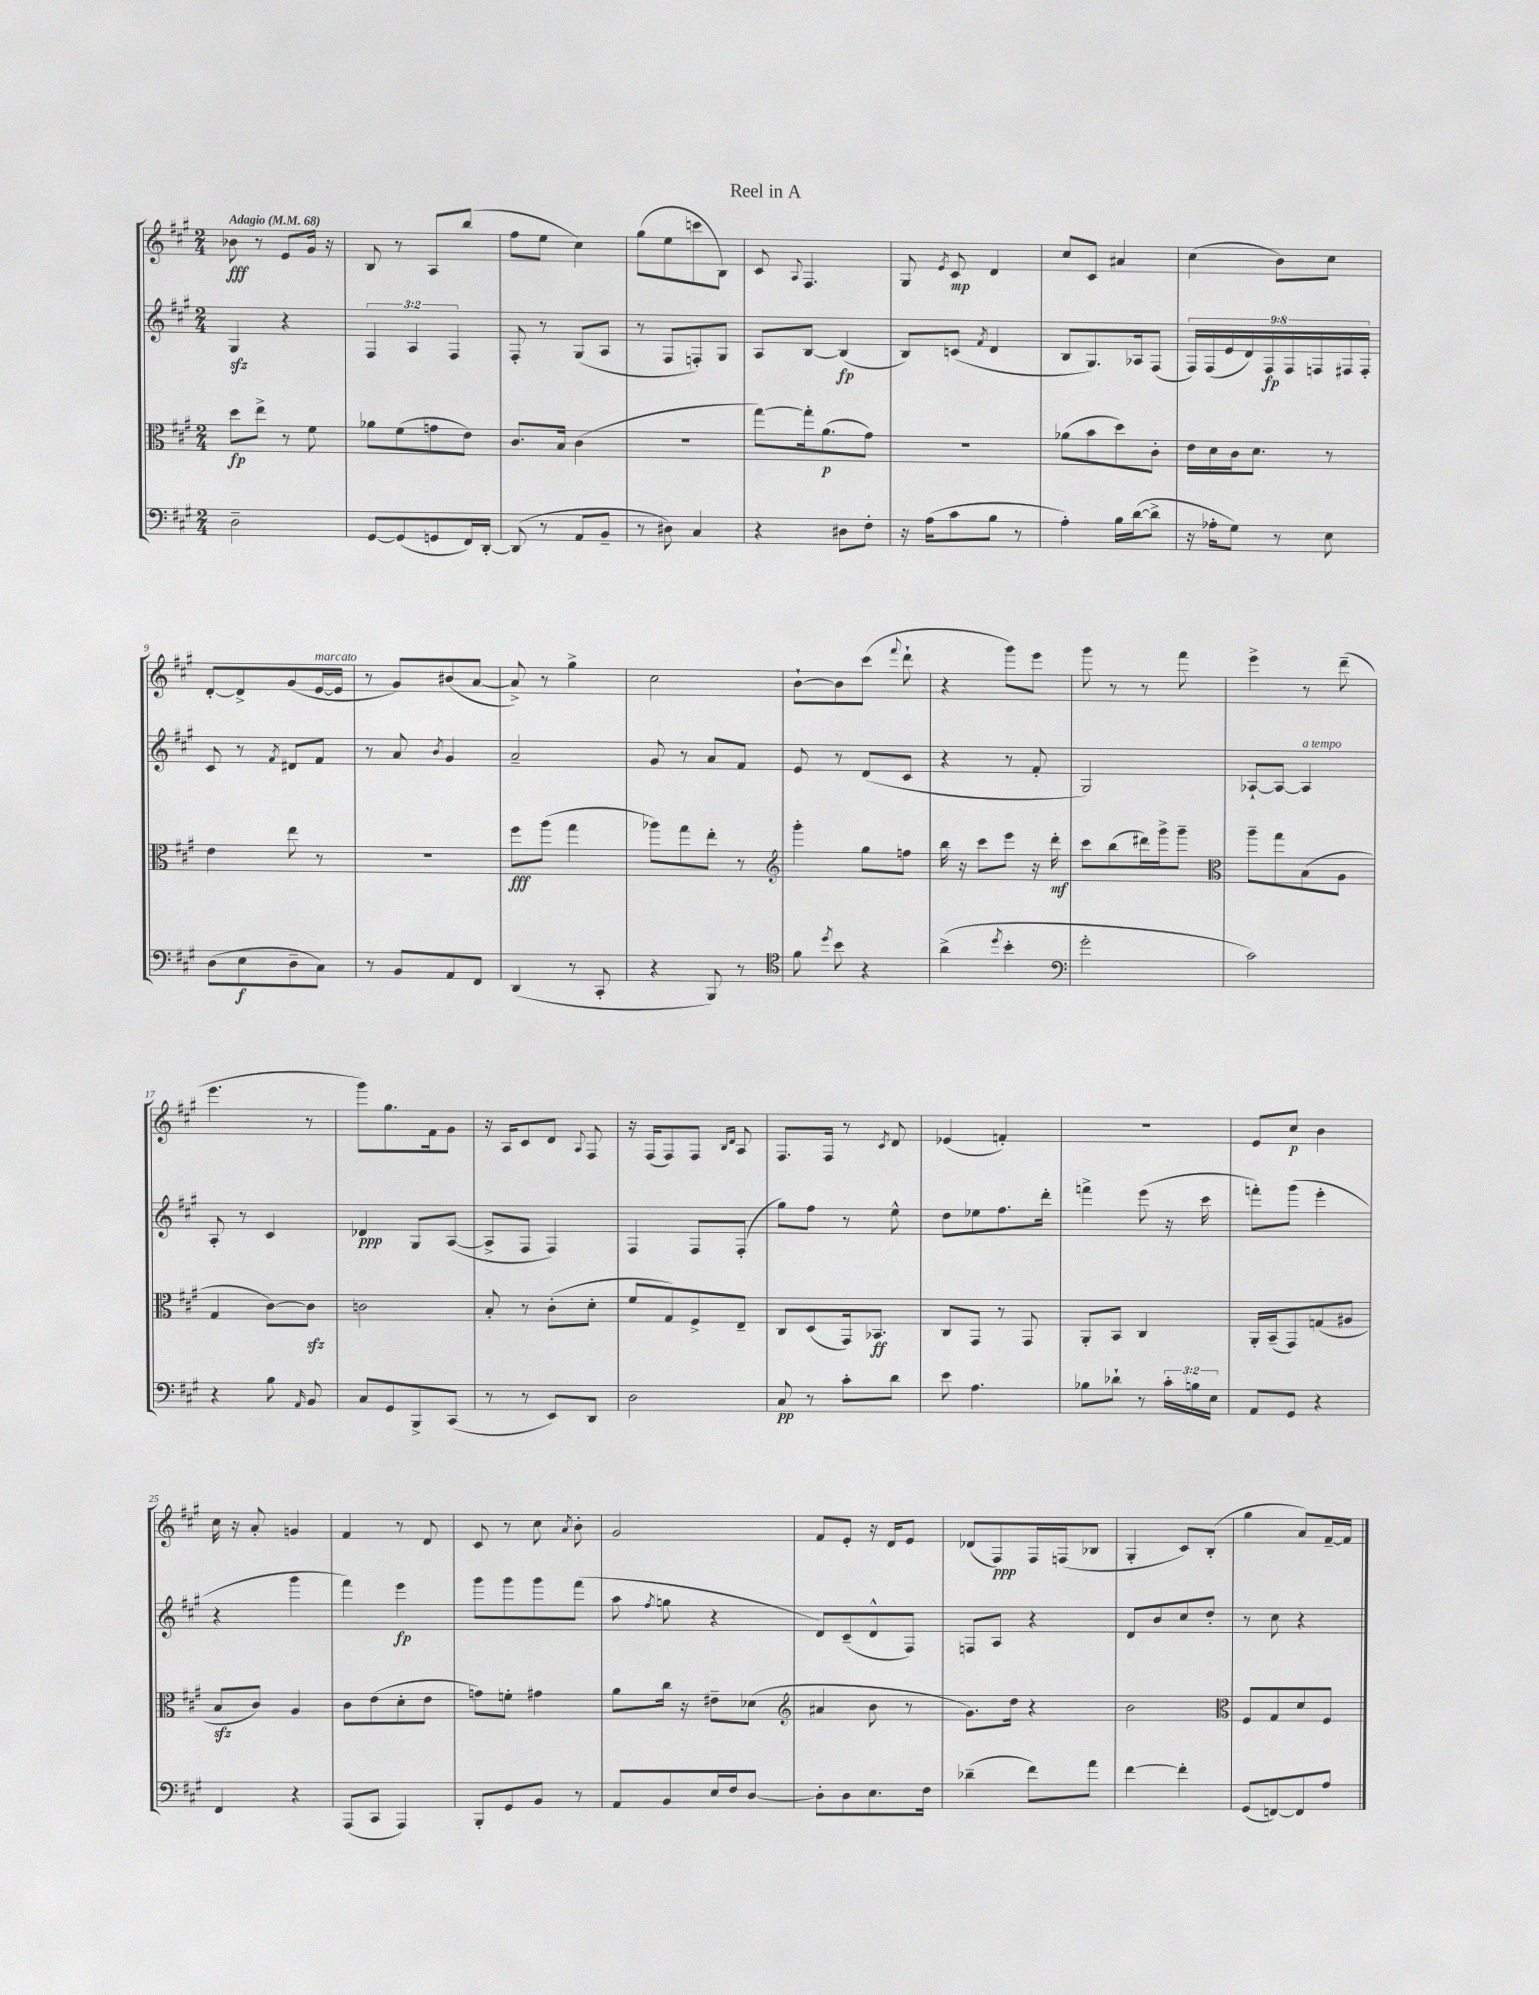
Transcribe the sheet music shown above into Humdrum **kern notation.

**kern	**dynam	**kern	**dynam	**kern	**dynam	**kern	**dynam
*part4	*part4	*part3	*part3	*part2	*part2	*part1	*part1
*staff4	*staff4	*staff3	*staff3	*staff2	*staff2	*staff1	*staff1
*clefF4	*	*clefC3	*	*clefG2	*	*clefG2	*
*k[f#c#g#]	*	*k[f#c#g#]	*	*k[f#c#g#]	*	*k[f#c#g#]	*
*M2/4	*	*M2/4	*	*M2/4	*	*M2/4	*
*MM68	*	*MM68	*	*MM68	*	*MM68	*
=1	=1	=1	=1	=1	=1	=1	=1
!	!	!	!	!	!	!LO:TX:a:B:t=Adagio	!
2D~\	.	8dd\L	fp	4G#zz/	.	8b-X\	fff
.	.	8ee^\J	.	.	.	8r	.
.	.	8r	.	4r	.	8e/L	.
.	.	8f#\	.	.	.	16g#/Jk	.
.	.	.	.	.	.	16r	.
=2	=2	=2	=2	=2	=2	=2	=2
[8GG#/L	.	8a-X\L	.	6F#/	.	8B/	.
(8GG#/]	.	(8f#\	.	.	.	8r	.
.	.	.	.	6A/	.	.	.
8GGn/	.	8gn\	.	.	.	8A/L	.
.	.	.	.	6F#/	.	.	.
16FF#/L)	.	8e\J)	.	.	.	(8bb/J	.
[16DD'/JJ	.	.	.	.	.	.	.
=3	=3	=3	=3	=3	=3	=3	=3
(8DD/]	.	8.c#/L	.	8F#'/	.	8ff#\L	.
8r	.	.	.	8r	.	8ee\J	.
.	.	16B/Jk	.	.	.	.	.
8AA/L	.	(4c#\	.	(8G#/L	.	4cc#\)	.
8BB~/J	.	.	.	8A/J	.	.	.
=4	=4	=4	=4	=4	=4	=4	=4
8r	.	2r	.	8r	.	(8gg#\L	.
8D#X\)	.	.	.	8F#/L	.	8ee\	.
4C#/	.	.	.	8Fn'/)	.	8cccn\	.
.	.	.	.	8G#/J	.	8B\J)	.
=5	=5	=5	=5	=5	=5	=5	=5
4r	.	[8gg#\L)	.	8A/L	.	8c#/	.
.	.	.	.	.	.	8qqA/	.
.	.	16gg#'\k]	.	[8B/J	.	4.F#/	.
.	.	(8.a\	p	.	.	.	.
8D#X\L	.	.	.	(4B/]	fp	.	.
8F#'\J	.	8g#\J)	.	.	.	.	.
=6	=6	=6	=6	=6	=6	=6	=6
16r	.	2r	.	8B/L)	.	8G#/	.
(16A\KL	.	.	.	.	.	.	.
.	.	.	.	.	.	8qe/	.
8c#\	.	.	.	(8cn/J	.	8c#/	mp
.	.	.	.	8qf#/	.	.	.
8B\J	.	.	.	4d/	.	4d/	.
8r	.	.	.	.	.	.	.
=7	=7	=7	=7	=7	=7	=7	=7
4A'\)	.	(8a-X\L	.	8B/L	.	8cc#/L	.
.	.	8b\	.	8.G#/)	.	8c#/J	.
16B\LL	.	8dd\)	.	.	.	4a#X/	.
([16d\J	.	.	.	16A-X/k	.	.	.
8d^\J]	.	8c#'\J	.	(8F#/J	.	.	.
=8	=8	=8	=8	=8	=8	=8	=8
16r	.	16e\LL	.	18F#/LL)	.	(4cc#\	.
.	.	.	.	(18F#/	.	.	.
16A-X'\KL	.	16d\	.	.	.	.	.
.	.	.	.	18e/	.	.	.
8G#\J)	.	16c#\J	.	.	.	.	.
.	.	.	.	18d/)	.	.	.
.	.	8.d\J	.	.	.	.	.
.	.	.	.	18F#/	fp	.	.
8r	.	.	.	.	.	8b\L)	.
.	.	.	.	18F#/	.	.	.
.	.	.	.	18Fn/	.	.	.
8E\	.	8r	.	.	.	8cc#\J	.
.	.	.	.	18F#X/	.	.	.
.	.	.	.	18F#'/JJ	.	.	.
!!LO:LB:g=z
=9	=9	=9	=9	=9	=9	=9	=9
(8D\L	.	4e\	.	8c#/	.	[8d'/L	.
8E\	f	.	.	8r	.	8d^/]	.
.	.	.	.	8qf#/	.	.	.
8D~\	.	8ee\	.	8d#X/L	.	(8g#/	.
!	!	!	!	!	!	!LO:TX:a:i:t=marcato	!
8C#\J)	.	8r	.	8f#/J	.	[16e/L	.
.	.	.	.	.	.	16e/JJ]	.
=10	=10	=10	=10	=10	=10	=10	=10
8r	.	2r	.	8r	.	8r	.
8BB/L	.	.	.	8a/	.	8g#/L)	.
.	.	.	.	8qb/	.	.	.
8AA/	.	.	.	4g#/	.	(8b#X/	.
8FF#/J	.	.	.	.	.	[8a/J	.
=11	=11	=11	=11	=11	=11	=11	=11
(4DD/	.	8ff#\L	fff	2a~/	.	8a^/])	.
.	.	(8aa\J	.	.	.	8r	.
8r	.	4gg#\	.	.	.	4gg#^\	.
8CC#'/	.	.	.	.	.	.	.
=12	=12	=12	=12	=12	=12	=12	=12
4r	.	8aa-X\L)	.	8g#/	.	2cc#\	.
.	.	8gg#\	.	8r	.	.	.
8BBB/)	.	8ee'\J	.	8a/L	.	.	.
8r	.	8r	.	8f#/J	.	.	.
=13	=13	=13	=13	=13	=13	=13	=13
*clefC4	*	*clefG2	*	*	*	*	*
8f#\	.	4ggg#'\	.	8e/	.	[8b`\L	.
8qdd/	.	.	.	.	.	.	.
8b\	.	.	.	8r	.	8b\]	.
4r	.	8gg#\L	.	(8d/L	.	(8ccc#\J	.
.	.	.	.	.	.	8qqfff#/	.
.	.	8ffn\J	.	8c#/J	.	8ddd`\	.
=14	=14	=14	=14	=14	=14	=14	=14
(4a^\	.	16bb\	.	4r	.	4r	.
.	.	16r	.	.	.	.	.
.	.	8ccc#\L	.	.	.	.	.
8qdd/	.	.	.	.	.	.	.
4b'\	.	8eee\J	.	8r	.	8ggg#\L)	.
.	.	16r	.	8f#'/	.	8eee\J	.
.	.	16ddd'\	mf	.	.	.	.
=15	=15	=15	=15	=15	=15	=15	=15
*clefF4	*	*	*	*	*	*	*
2g#'\	.	8ccc#\L	.	2G#/)	.	8ggg#\	.
.	.	(8bb\	.	.	.	8r	.
.	.	16ddd#X\L)	.	.	.	8r	.
.	.	16ggg#^\J	.	.	.	.	.
.	.	8ggg#~\J	.	.	.	8fff#\	.
=16	=16	=16	=16	=16	=16	=16	=16
*	*	*clefC3	*	*	*	*	*
2c#\)	.	8aa~\L	.	[8A-X`/L	.	4eee^\	.
.	.	8gg#\	.	8A-/J_	.	.	.
!	!	!	!	!LO:TX:a:i:t=a tempo	!	!	!
.	.	(8B\	.	4A-/]	.	8r	.
.	.	8A\J	.	.	.	(8ddd~\	.
!!LO:LB:g=z
=17	=17	=17	=17	=17	=17	=17	=17
4r	.	4G#/	.	8A'/	.	4.eee\	.
.	.	.	.	8r	.	.	.
8B\	.	[8c#\L)	.	4c#/	.	.	.
16qqAA/	.	.	.	.	.	.	.
8BB/	.	8c#zz\J]	.	.	.	8r	.
=18	=18	=18	=18	=18	=18	=18	=18
8C#/L	.	2cn\	.	4d-X/	ppp	8ggg#\L)	.
8GG#/	.	.	.	.	.	8.gg#\	.
8BBB^/	.	.	.	8G#/L	.	.	.
.	.	.	.	.	.	16f#\k	.
(8CC#/J	.	.	.	([8A/J	.	8g#\J	.
=19	=19	=19	=19	=19	=19	=19	=19
8r	.	8B'/	.	8A^/L]	.	16r	.
.	.	.	.	.	.	16A/KL	.
8r	.	8r	.	8F#/J	.	8c#/	.
8EE/L)	.	(8c#'\L	.	4F#/)	.	8d/J	.
.	.	.	.	.	.	8qqA/	.
8DD/J	.	8d'\J	.	.	.	8F#/	.
=20	=20	=20	=20	=20	=20	=20	=20
2D\	.	8f#/L	.	4F#/	.	16r	.
.	.	.	.	.	.	(16F#/KL	.
.	.	8G#/)	.	.	.	8F#/)	.
.	.	8F#^/	.	8F#/L	.	8F#/J	.
.	.	.	.	.	.	16qqB/LL	.
.	.	.	.	.	.	16qqd/JJ	.
.	.	8E~/J	.	(8F#'/J	.	8A/	.
=21	=21	=21	=21	=21	=21	=21	=21
8C#/	pp	8C#/L	.	8gg#\L)	.	8.F#/L	.
8r	.	(8D/	.	8ff#\J	.	.	.
.	.	.	.	.	.	16F#/Jk	.
8c#'\L	.	16GG#/k)	.	8r	.	8r	.
.	.	8.BB-X/J	ff	.	.	.	.
.	.	.	.	.	.	8qc#/	.
8d\J	.	.	.	8ee^^\	.	8d/	.
=22	=22	=22	=22	=22	=22	=22	=22
8e\	.	8C#/L	.	8dd\L	.	(4e-X/	.
4.A\	.	8GG#/J	.	8ee-X\	.	.	.
.	.	8r	.	8.ff#\	.	4fn'/)	.
.	.	8GG#/	.	.	.	.	.
.	.	.	.	16ddd'\Jk	.	.	.
=23	=23	=23	=23	=23	=23	=23	=23
8B-X\L	.	8AA'/L	.	4fffn^\	.	2r	.
8d-X`\J	.	8BB/J	.	.	.	.	.
8r	.	4C#/	.	(8eee\	.	.	.
24c#'\LL	.	.	.	16r	.	.	.
24Bn\	.	.	.	.	.	.	.
.	.	.	.	16ccc#\	.	.	.
24E\JJ	.	.	.	.	.	.	.
=24	=24	=24	=24	=24	=24	=24	=24
8AA/L	.	16AA'/LL	.	8fffn'\L)	.	8e/L	.
.	.	(16BB~/J	.	.	.	.	.
8GG#/J	.	8GG#/)	.	(8ggg#\J	.	8cc#/J	p
4r	.	(8Gn/	.	4eee'\	.	4b\	.
.	.	8A#X/J	.	.	.	.	.
!!LO:LB:g=z
=25	=25	=25	=25	=25	=25	=25	=25
4FF#/	.	8Bzz/L	.	4r	.	16cc#\	.
.	.	.	.	.	.	16r	.
.	.	8c#/J)	.	.	.	8a'/	.
4r	.	4A/	.	4ggg#\	.	4gn/	.
=26	=26	=26	=26	=26	=26	=26	=26
(8AAA/L	.	8c#\L	.	4fff#\)	.	4f#/	.
8CC#/J	.	(8e\	.	.	.	.	.
4AAA/)	.	8d'\	.	4eee\	fp	8r	.
.	.	8e\J	.	.	.	8d/	.
=27	=27	=27	=27	=27	=27	=27	=27
8BBB'/L	.	8gn\L)	.	8ggg#\L	.	8c#/	.
8GG#/	.	8fn'\J	.	8ggg#\	.	8r	.
8BB/J	.	4g#X\	.	8ggg#\	.	8cc#\	.
.	.	.	.	.	.	8qa/	.
8r	.	.	.	(8fff#\J	.	8b'\	.
=28	=28	=28	=28	=28	=28	=28	=28
8AA/L	.	8a\L	.	8aa\	.	2g#/	.
.	.	.	.	8qff#/	.	.	.
8BB/	.	16cc#\Jk	.	8ggn\	.	.	.
.	.	16r	.	.	.	.	.
16E/L	.	8e#X~\L	.	4r	.	.	.
16F#/J	.	.	.	.	.	.	.
[8D/J	.	(8d-X\J	.	.	.	.	.
=29	=29	=29	=29	=29	=29	=29	=29
*	*	*clefG2	*	*	*	*	*
8D'\L]	.	4a#X/	.	8d/L)	.	8f#/L	.
8D\	.	.	.	(8c#~/	.	8e'/J	.
8.E\	.	8b\	.	8d^^/	.	16r	.
.	.	.	.	.	.	16d/KL	.
.	.	8r	.	8F#/J)	.	8e/J	.
16F#\Jk	.	.	.	.	.	.	.
=30	=30	=30	=30	=30	=30	=30	=30
(4d-X~\	.	8.g#\L)	.	8Fn/L	.	(8d-X/L	.
.	.	.	.	8A/J	.	8F#/)	ppp
.	.	16dd\Jk	.	.	.	.	.
8f#\L)	.	4r	.	4r	.	16F#/L	.
.	.	.	.	.	.	(16Fn/J	.
8a\J	.	.	.	.	.	8B-X/J	.
=31	=31	=31	=31	=31	=31	=31	=31
[4f#\	.	2b\	.	8d/L	.	4G#'/	.
.	.	.	.	8b/	.	.	.
4f#'\]	.	.	.	8cc#/	.	8c#/L)	.
.	.	.	.	8dd'/J	.	(8B'/J	.
=32	=32	=32	=32	=32	=32	=32	=32
*	*	*clefC3	*	*	*	*	*
(8GG#/L	.	8F#/L	.	8r	.	4gg#\	.
[8FFn/)	.	8G#/	.	8cc#\	.	.	.
8FF/]	.	8d/	.	4r	.	8a/L)	.
8A/J	.	8F#/J	.	.	.	[16f#~/L	.
.	.	.	.	.	.	16f#/JJ]	.
==	==	==	==	==	==	==	==
*-	*-	*-	*-	*-	*-	*-	*-
